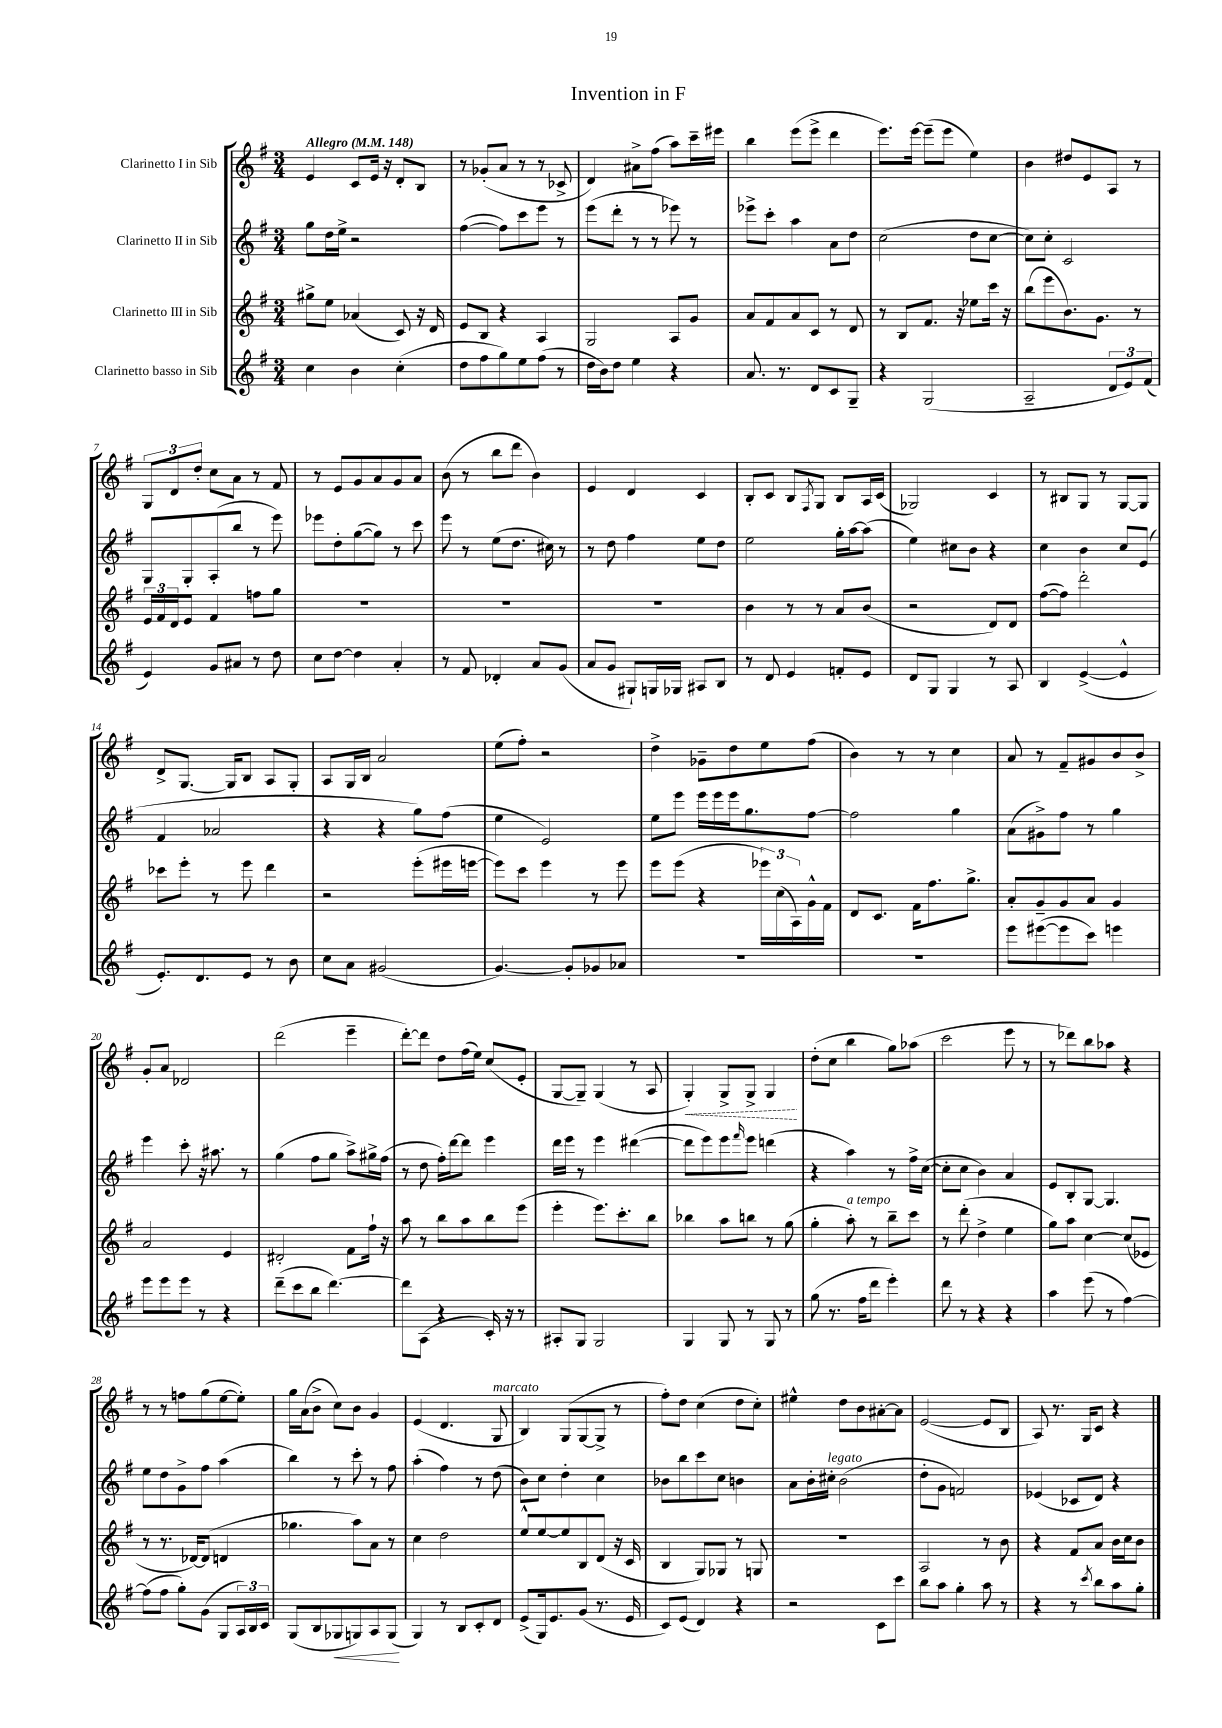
\header { title = "Invention in F" }
<<
\new StaffGroup <<
\new Staff = "s0" \with { instrumentName = "Clarinetto I in Sib" } {
    \clef treble \key g \major \numericTimeSignature \time 3/4 \tempo "Allegro" 4 = 148
    e'4 c'8 e'16 r16 d'8-. b8 |
    r8 ges'8-.( a'8 r8 r8 ces'8-> |
    d'4) ais'8-> fis''8( a''8) c'''16-- eis'''16 |
    b''4 e'''8( e'''8-> d'''4 |
    e'''8.) e'''16~ e'''8--( e'''8 e''4) |
    b'4 dis''8 e'8 a8 r8 |
    \tuplet 3/2 { g8 d'8 d''8-. } c''8 a'8 r8 fis'8 |
    r8 e'8 g'8 a'8 g'8 a'8 |
    b'8( r8 b''8 d'''8 b'4) |
    e'4 d'4 c'4 |
    b8-. c'8 b8 \acciaccatura { fis8 } g8 b8 a16 c'16( |
    ges2) c'4 |
    r8 bis8 g8 r8 g8~ g8 |
    d'8-> g8.~ g16 b8 a8 g8-. |
    a8 g16 b16 a'2 |
    e''8( fis''8-.) r2 |
    d''4-> ges'8-- d''8 e''8 fis''8( |
    b'4) r8 r8 c''4 |
    a'8 r8 fis'8-- gis'8 b'8 b'8-> |
    g'8-. a'8 des'2 |
    d'''2( e'''4-- |
    d'''8~-.) d'''8 d''8 fis''16( e''16) c''8( e'8-. |
    g8~ g8--) g4( r8 a8 |
    \once \override Hairpin.style = #'dashed-line g4-.\<) g8-> g8-> g4\! |
    d''8-.( c''8 b''4 g''8) aes''8( |
    c'''2 e'''8 r8 |
    r8 des'''8) b''8 aes''8 r4 |
    r8 r8 f''8 g''8( e''8~ e''8-.) |
    g''16 a'16( b'8-> c''8) b'8 g'4 |
    e'4( d'4. g8^\markup { \italic "marcato" } |
    b4) g8( g8~ g8-> r8 |
    fis''8-.) d''8 c''4( d''8 c''8-.) |
    eis''4-^ d''8 b'8 ais'8~-. ais'8 |
    e'2~( e'8 b8 |
    a8) r8. g16 c'8 r4 \bar "|." |
}
\new Staff = "s1" \with { instrumentName = "Clarinetto II in Sib" } {
    \clef treble \key g \major \numericTimeSignature \time 3/4
    g''8 d''16 e''16-> r2 |
    fis''4~( fis''8) c'''8 e'''8 r8 |
    e'''8( d'''8-. r8 r8 ees'''8) r8 |
    ees'''8-> c'''8-. a''4 a'8 d''8 |
    c''2( d''8 c''8~ |
    c''8) c''8-. c'2 |
    g8 g8-. a8-.( b''8 r8 e'''8) |
    ees'''8 d''8-. g''8~( g''8) r8 c'''8 |
    e'''8 r8 e''8( d''8. cis''16) r8 |
    r8 d''8 fis''4 e''8 d''8 |
    e''2 g''16-. a''16~ a''8( |
    e''4) cis''8 b'8 r4 |
    c''4 b'4 c''8 e'8( |
    fis'4 aes'2 |
    r4 r4 g''8) fis''8( |
    e''4 e'2) |
    e''8 e'''8 e'''16 e'''16 e'''16 g''8. fis''8~ |
    fis''2 g''4 |
    a'8( gis'8->) fis''8 r8 g''4 |
    e'''4 c'''8-. r16 ais''8. r8 |
    g''4( fis''8 g''8 a''8->) gis''16-> fis''16( |
    r8 d''8 fis''16-.) d'''16~ d'''8 e'''4 |
    d'''16 e'''16 r8 e'''4 dis'''4~( |
    dis'''8 e'''8) e'''8 \grace { fis'''16 } e'''8 d'''4( |
    r4 a''4) r8 fis''16-> c''16~( |
    c''8-. c''8 b'4) a'4 |
    e'8 b8-. g8~ g4. |
    e''8 d''8 g'8-> fis''8 a''4( |
    b''4) r8 c'''8-. r8 fis''8 |
    a''4-.( fis''4) r8 d''8( |
    b'8) c''8 d''4-. c''4 |
    bes'8 b''8 c'''8 c''8 b'4 |
    a'8 b'16-. cis''16-.^\markup { \italic "legato" } b'2( |
    d''8-. g'8 f'2) |
    ees'4( ces'8 d'8) r4 \bar "|." |
}
\new Staff = "s2" \with { instrumentName = "Clarinetto III in Sib" } {
    \clef treble \key g \major \numericTimeSignature \time 3/4
    gis''8-> e''8 aes'4( c'8) r16 d'16 |
    e'8 b8 r4 a4 |
    g2 a8 g'8 |
    a'8 fis'8 a'8 c'8 r8 d'8 |
    r8 b8 fis'8. r16 ees''8 c'''16 r16 |
    b''8( e'''8 b'8.) g'8. r8 |
    \tuplet 3/2 { e'16 fis'16 d'16 } e'8 fis'4 f''8 g''8 |
    R2. |
    R2. |
    R2. |
    b'4 r8 r8 a'8 b'8( |
    r2 d'8) d'8 |
    fis''8~( fis''8) d'''2-. |
    ces'''8 e'''8-. r8 e'''8 d'''4 |
    r2 e'''8-.( eis'''16 e'''16~ |
    e'''8) c'''8 e'''4 r8 e'''8 |
    e'''8 e'''8( r4 \tuplet 3/2 { ees'''16) c''16( a16) } g'16-^ fis'16 |
    d'8 c'8. fis'16 fis''8. g''8.-> |
    a'8-. g'8-- g'8 a'8 g'4 |
    a'2 e'4 |
    dis'2-. fis'8 fis''16-! r16 |
    a''8 r8 b''8 a''8 b''8 e'''8( |
    e'''4-. e'''8.) c'''8.-. b''8 |
    bes''4 a''8 b''8 r8 g''8( |
    g''4-. a''8-.^\markup { \italic "a tempo" }) r8 b''8-- c'''8 |
    r8 d'''8-.( d''4-> e''4 |
    g''8) a''8 c''4~ c''8( ees'8 |
    r8 r8. des'16~) des'8( d'4 |
    ges''4. a''8) a'8 r8 |
    c''4 d''2 |
    e''8-^ e''8~ e''8 b8 d'8( r16 c'16 |
    b4 g8) ges8 r8 g8 |
    R2. |
    a2 r8 b'8 |
    r4 fis'8 a'8 b'16 c''16 b'8 \bar "|." |
}
\new Staff = "s3" \with { instrumentName = "Clarinetto basso in Sib" } {
    \clef treble \key g \major \numericTimeSignature \time 3/4
    c''4 b'4 c''4-.( |
    d''8 fis''8 g''8) e''8 fis''8( r8 |
    d''16 b'16) d''8 e''4 r4 |
    a'8. r8. d'8 c'8 g8-- |
    r4 g2( |
    a2-- \tuplet 3/2 { d'8 e'8) fis'8( } |
    e'4) g'8 ais'8 r8 d''8 |
    c''8 d''8~ d''4 a'4-. |
    r8 fis'8 des'4-. a'8 g'8( |
    a'8 g'8 gis8-!) g16 ges16 ais8 b8 |
    r8 d'8 e'4 f'8-. e'8 |
    d'8 g8 g4 r8 a8 |
    b4 e'4~->( e'4-^ |
    e'8.-.) d'8. e'8 r8 b'8 |
    c''8 a'8 gis'2( |
    g'4.~) g'8-. ges'8 aes'8 |
    R2. |
    R2. |
    e'''8 eis'''8~( eis'''8 c'''8) e'''4 |
    e'''8 e'''8 e'''8 r8 r4 |
    d'''8--( c'''8 b''8 d'''4.~) |
    d'''8 a8( r4 c'16-.) r16 r8 |
    ais8-. g8 g2 |
    g4 g8 r8 g8 r8 |
    g''8( r8. fis''16 d'''8 e'''4-.) |
    d'''8 r8 r4 r4 |
    a''4 e'''8( r8 fis''4~) |
    fis''8( fis''8 g''8-.) g'8( g8 \tuplet 3/2 { a16) b16 c'16 } |
    g8( b8 ges8\< g8) a8 g8\!( |
    g4) r8 b8 c'8-. d'8 |
    e'8->( g16) e'8. g'8( r8. e'16 |
    c'8) e'8( d'4) r4 |
    r2 c'8 c'''8 |
    b''8 a''8 g''4-. a''8 r8 |
    r4 r8 \acciaccatura { c'''8 } b''8 a''8 g''8-. \bar "|." |
}
>>
>>
